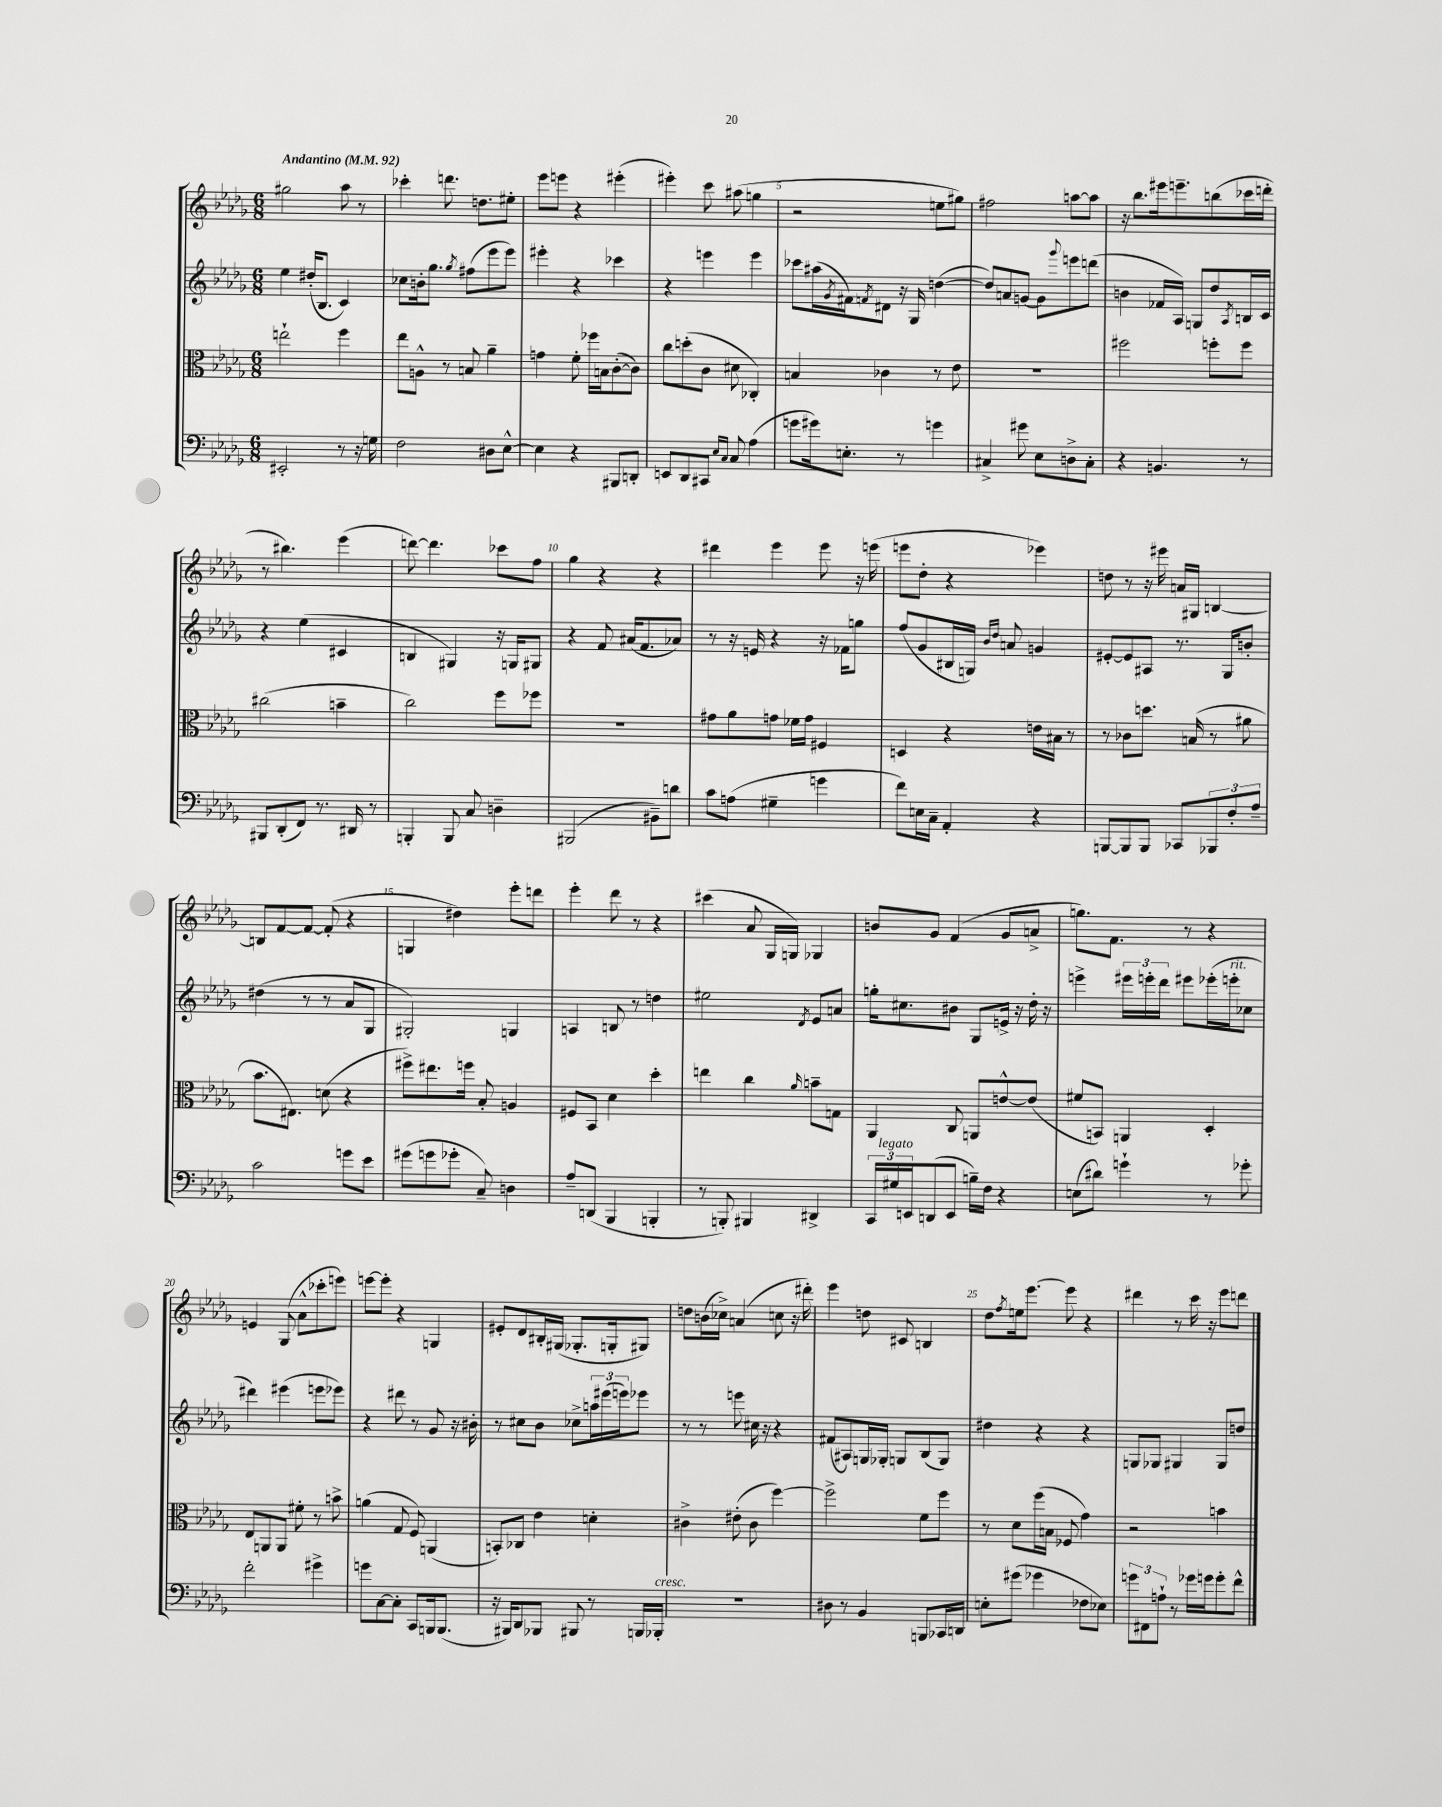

**kern	**kern	**kern	**kern
*staff4	*staff3	*staff2	*staff1
*clefF4	*clefC3	*clefG2	*clefG2
*k[b-e-a-d-g-]	*k[b-e-a-d-g-]	*k[b-e-a-d-g-]	*k[b-e-a-d-g-]
*M6/8	*M6/8	*M6/8	*M6/8
*MM92	*MM92	*MM92	*MM92
2EE#'	2ee`	4ee-	2gg#
.	.	(16dd#'	.
.	.	8.B-	.
8r	4ff	4c)	8aa-
16r	.	.	8r
16G	.	.	.
=	=	=	=
2F	8ee-	8cc-	4ccc-'
.	8A^^	16b'	.
.	.	8.gg-	.
.	8r	.	8.ddd
.	.	8qgg-	.
.	8B	(8ff#	.
.	.	.	8.dd
8D#	4a-~	8eee-	.
[8E-^^	.	8eee-)	8ee#'
=	=	=	=
4E-]	4g	4eee#'	8eee-
.	.	.	8eee
4r	8f'	4r	4r
.	16ff-	.	.
.	16B	.	.
8BBB#	([8c'	4ccc-	(4eee#'
8DD'	8c])	.	.
=	=	=	=
8EE	8cc	4r	4eee#')
8DD-	(8dd'	.	.
8CC#	8c	4eee	8ccc
16qqE-	.	.	.
16qqC	.	.	.
8C	8d#	.	(8aa#
(4A-	4C-')	4eee	4gg
=	=	=	=
8g	4B	8ccc-	2r
16g#)	.	(16aa#	.
.	.	8qg-	.
8.E'	.	16f#)	.
.	.	8qf	.
.	4c-	8d#	.
8r	.	16r	.
.	.	16G-	.
4g	8r	([4dd	8ee
.	8e-	.	8gg#)
=	=	=	=
4C#^	2.r	8dd])	2ff#
.	.	8a	.
8g#	.	[8g	.
8E-	.	8g]	.
.	.	8qqggg-	.
8D^	.	8eee	[8aa
8C#'	.	(8ddd	8aa]
=	=	=	=
4r	2ff#	4b	16r
.	.	.	8.bb-
4.BB	.	16f-	16eee#
.	.	16A-)	8.eee~
.	.	8G	.
.	8ff'	8dd-	(8bb
.	.	8qA-	.
8r	8ff	16B	16ccc-
.	.	16c	16ddd'
=	=	=	=
8BBB#	(2cc#	4r	8r
(8DD-'	.	.	4.bb#)
8FF)	.	(4ee-	.
8.r	.	.	.
.	4b~	4c#	(4eee-
16DD#	.	.	.
8r	.	.	.
=	=	=	=
4BBB'	2cc)	4B	[8ddd)
.	.	.	4.ddd]
8BBB	.	4G#)	.
8C	.	.	.
4D~	8ff	16r	8ccc-
.	.	16G	.
.	8ff-	8G#	8ff
=	=	=	=
(2BBB#	2.r	4r	4gg-
.	.	8f	4r
.	.	(16a#	.
.	.	8.f	.
8BB#~)	.	.	4r
8d	.	8a-)	.
=	=	=	=
8c	8g#	8r	4ddd#
(8A	8a-	16r	.
.	.	16e	.
4G#~	8g	4r	4eee-
.	16f-	.	.
.	16g	.	.
4g	4F#	16r	8eee-
.	.	16f-	.
.	.	8gg	16r
.	.	.	(16eee
=	=	=	=
8f)	4D	(8ff	8eee
16E	.	8g-	8dd-'
16C~	.	.	.
4AA-'	4r	16B#	4r
.	.	16G)	.
.	.	16qqb-	.
.	.	16qqdd-	.
.	.	8a	.
4r	16e	4g	4eee-)
.	16B#	.	.
.	8r	.	.
=	=	=	=
[8BBB	8r	[8e#'	8dd
8BBB]	8c-	8e#]	8r
8BBB	8.dd	8A#	16r
.	.	.	16eee#
8CC-	.	8.r	16a
.	(16B	.	16G#
12BBB-	8r	.	[4B
.	.	16G-	.
12F'	.	.	.
.	8a#	8b'	.
12A-~	.	.	.
=	=	=	=
2c	8.b-	(4dd#	8B]
.	.	.	[8f
.	8.E#)	.	.
.	.	8r	8f_
.	(8d	8r	(8f']
8g	4r	8a-	4r
8e-	.	8G-	.
=	=	=	=
(8g#	8ff#^)	2G#')	4G
8g	8.ee#	.	.
8g-'	.	.	4dd#)
.	16ff	.	.
8C~)	8B-'	.	.
4D	4A	4G	8eee-'
.	.	.	8ddd
=	=	=	=
8A-~	8F#	4A	4eee-'
(8DD	8BB-	.	.
4BBB-	4d-	8B	8ddd-
.	.	8r	8r
4BBB'	4dd-'	4dd	4r
=	=	=	=
8r	4ee	2ee#	(4ccc#
8BBB')	.	.	.
4BBB#	4cc	.	8a-
.	.	.	16G-
.	.	.	16G)
.	16qqa-	8qd-	.
4DD#^	8b~	8e-	4G-
.	8G	8a	.
=	=	=	=
24CC	4AA-	16gg'	8b
24G#	.	.	.
.	.	8.cc#	.
24EE	.	.	.
(8DD	.	.	8g-
8EE	8C	8b#	(4f
16B~)	8AA	8G-	.
16F	.	.	.
4r	[8e^^	16e^	8g-
.	.	16r	.
.	(8e]	16dd-'	8a^
.	.	16r	.
=	=	=	=
(8E	8f#	4eee^	8.gg)
8d#)	8BB)	.	.
.	.	.	8.f
4g`	4AA	24eee#	.
.	.	24eee'	.
.	.	24ddd-	.
.	.	8eee#	8r
8r	4D-'	(16eee-'	4r
.	.	16eee'	.
8g-'	.	8cc-	.
=	=	=	=
2f'	8E-	4ddd#)	4e
.	8AA	.	.
.	8AA	(4eee#	(8G-
.	8f#'	.	8a-^^
4g#^	8r	8eee	8ccc-'
.	8b^	8eee-)	8eee)
=	=	=	=
8g	(4a	4r	[8eee
[8C	.	.	8eee']
8C']	8G-	8ddd#	4r
8CC	8F)	8r	.
16BBB	(4AA	8g-	4G
(8.BBB	.	.	.
.	.	16r	.
.	.	16b#'	.
=	=	=	=
16r	8BB')	8r	8e#'
16BBB#)	.	.	.
8DD-	8C-	8cc#	8d-
8BBB-	4e-	8b-	16B#'
.	.	.	(16G#
8BBB#	.	8cc-^	8.G-'
8r	4d'	24aa	.
.	.	(24eee#	.
.	.	.	16G'
.	.	24eee)	.
16BBB	.	8eee-	8G#)
16BBB-'	.	.	.
=	=	=	=
2.r	4c#^	8r	8dd
.	.	8r	(16b
.	.	.	16cc-^)
.	(8e#'	8eee	(4a
.	8c#	16cc#	.
.	.	16r	.
.	[4ff)	4r	8cc
.	.	.	16r
.	.	.	16ddd#')
=	=	=	=
8D#	2ff^]	(8f#	4eee-
8r	.	8A#)	.
4BB-	.	16G	8dd
.	.	16G-'	.
.	.	8G	8c#
8BBB	8f	(8B-	4B
16CC-	8ff	8G)	.
16DD	.	.	.
=	=	=	=
8E'	8r	4dd#	8dd-
.	.	.	8qff
(8g#	8d-	.	16ee
.	.	.	[8.eee-
4g-	(16ff	4r	.
.	16B	.	.
.	8F-	.	8eee-]
8F-	4g-)	4r	4r
8E-)	.	.	.
=	=	=	=
12g	2r	8G	4ddd#
12FF#	.	.	.
.	.	8G-	.
12A`	.	.	.
8r	.	4G#	8r
16g-	.	.	16ccc
16g	.	.	16r
8g'	4b	8G#	8eee-
8f^^	.	8dd	8ddd
==	==	==	==
*-	*-	*-	*-
